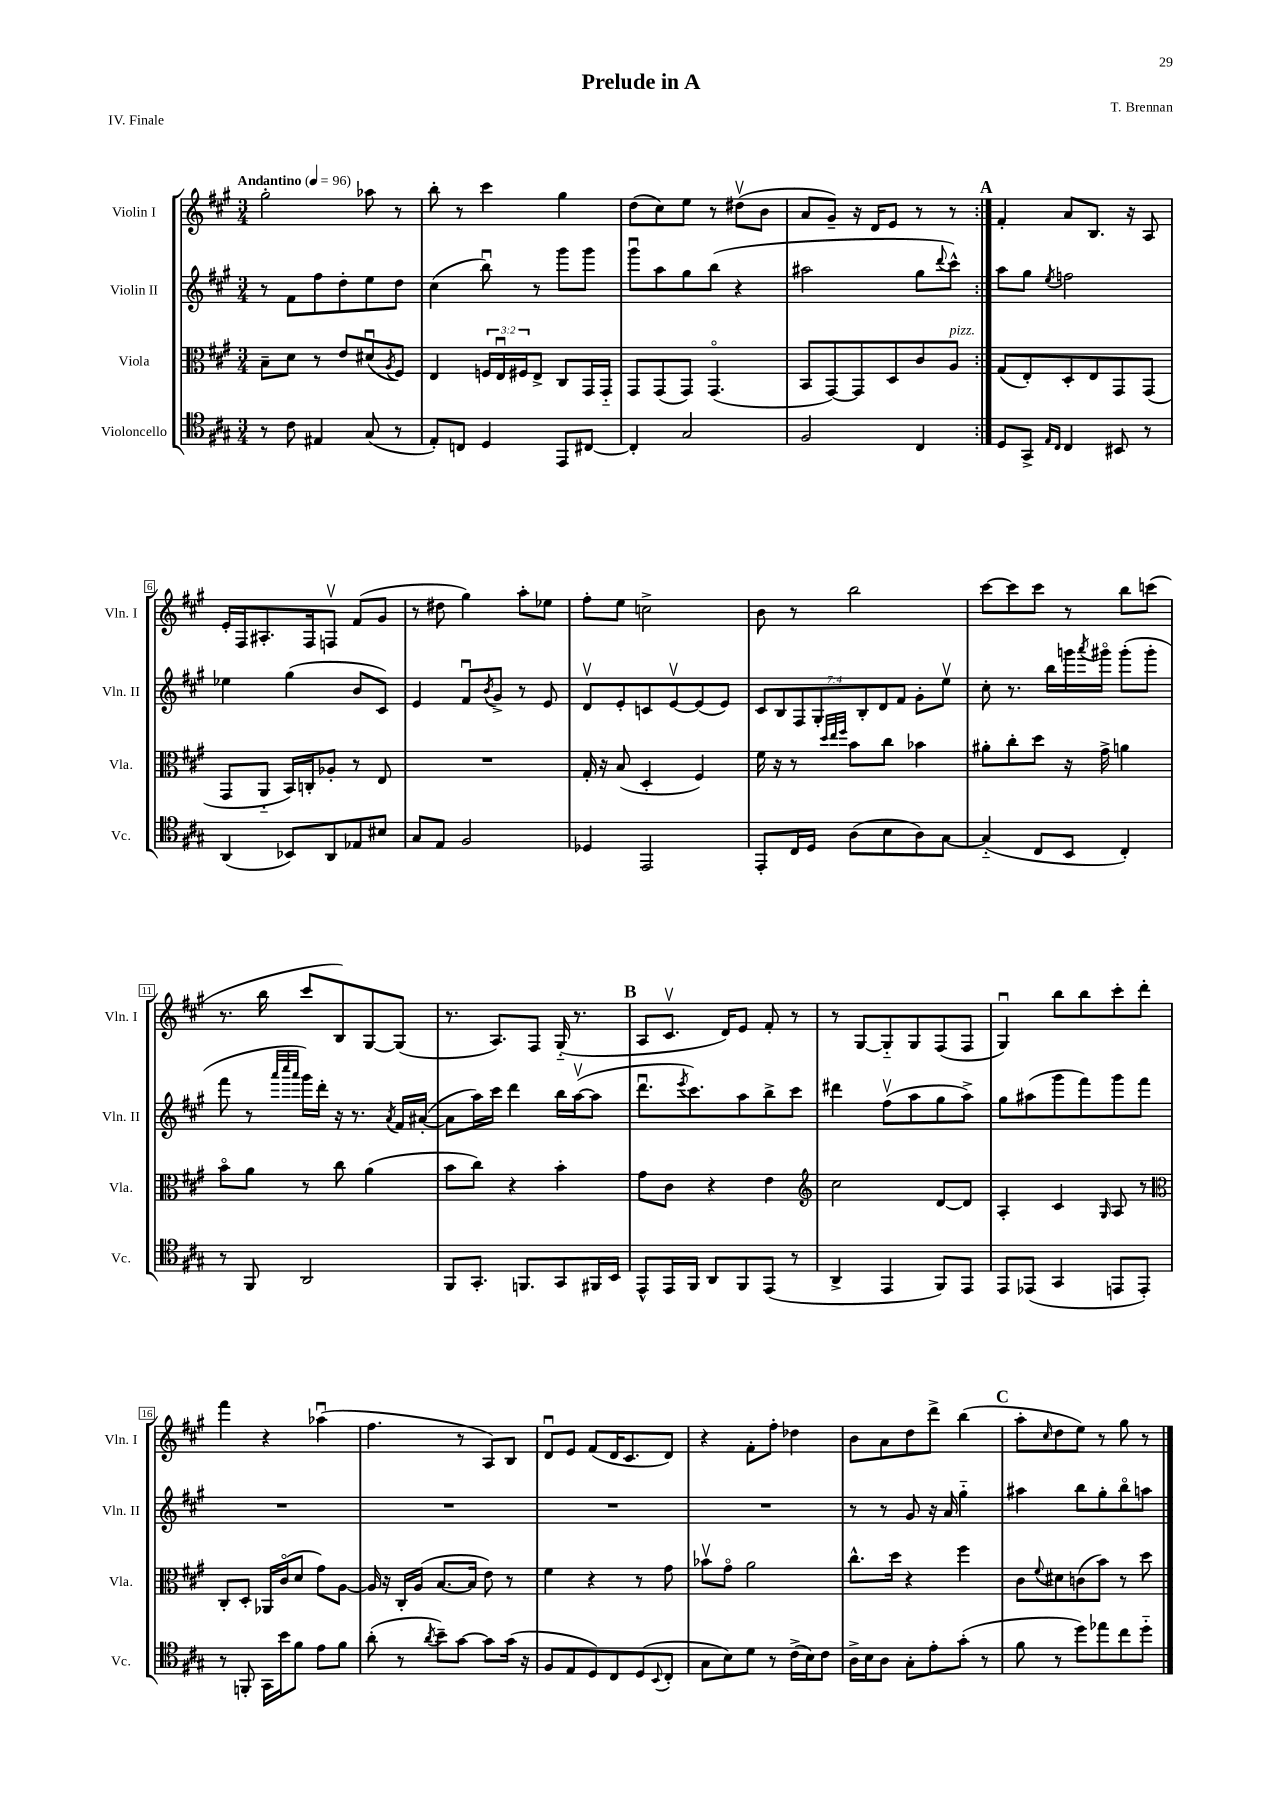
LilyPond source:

\header { title = "Prelude in A" composer = "T. Brennan" piece = "IV. Finale" }
<<
\new StaffGroup <<
\new Staff = "s0" \with { instrumentName = "Violin I" shortInstrumentName = "Vln. I" } {
    \clef treble \key a \major \numericTimeSignature \time 3/4 \tempo "Andantino" 4 = 96
    \repeat volta 2 { gis''2-. aes''8 r8 |
    b''8-. r8 cis'''4 gis''4 |
    d''8( cis''8) e''8 r8 dis''8\upbow( b'8 |
    a'8 gis'8--) r16 d'16 e'8 r8 r8 | }
    \mark \markup { \bold "A" } fis'4-. a'8 b8. r16 a8 |
    e'16-. fis16 ais8.-. fis16 f8\upbow fis'8( gis'8 |
    r8 dis''8 gis''4) a''8-. ees''8 |
    fis''8-. e''8 c''2-> |
    b'8 r8 b''2 |
    cis'''8~ cis'''8 cis'''8 r8 b''8 c'''8( |
    r8. b''16 cis'''8 b8) gis8~ gis8( |
    r8. a8.) fis8 gis16-_( r8. |
    \mark \markup { \bold "B" } a8 cis'8.\upbow d'16) e'8 fis'8-. r8 |
    r8 gis8~ gis8-_ gis8 fis8( fis8 |
    gis4\downbow) b''8 b''8 cis'''8-. d'''8-. |
    fis'''4 r4 aes''4\downbow( |
    fis''4. r8 a8) b8 |
    d'8\downbow e'8 fis'8( d'16 cis'8. d'8) |
    r4 fis'8-. fis''8-. des''4 |
    b'8 a'8 d''8 d'''8-> b''4( |
    \mark \markup { \bold "C" } a''8-. \grace { cis''16 } d''8 e''8) r8 gis''8 r8 \bar "|." |
}
\new Staff = "s1" \with { instrumentName = "Violin II" shortInstrumentName = "Vln. II" } {
    \clef treble \key a \major \numericTimeSignature \time 3/4 \override Staff.TupletNumber.text = #tuplet-number::calc-fraction-text
    \repeat volta 2 { r8 fis'8 fis''8 d''8-. e''8 d''8 |
    cis''4( b''8\downbow) r8 gis'''8 gis'''8 |
    gis'''8\downbow a''8 gis''8 b''8( r4 |
    ais''2 gis''8 \appoggiatura { d'''8 } cis'''8-^) | }
    \mark \markup { \bold "A" } a''8 gis''8 \acciaccatura { e''8 } f''2 |
    ees''4 gis''4( b'8 cis'8) |
    e'4 fis'8\downbow \acciaccatura { b'8 } gis'8-> r8 e'8 |
    d'8\upbow e'8-. c'8 e'8~\upbow e'8( e'8) |
    \tuplet 7/4 { cis'8 b8 fis8 gis8-. b8-. d'8 fis'8 } gis'8-. e''8\upbow |
    cis''8-. r8. b''16 g'''16 \acciaccatura { a'''8 } gis'''16\flageolet gis'''8-.( gis'''8-. |
    fis'''8 r8 \grace { a'''32 cis''''32 a'''32 } gis'''16) d'''16-. r16 r8. \acciaccatura { a'8 } fis'16 ais'16~-.( |
    ais'8 a''16) cis'''16 d'''4 b''16 a''16~\upbow( a''8 |
    \mark \markup { \bold "B" } d'''8.\downbow \acciaccatura { e'''8 } cis'''8.) a''8 b''8-> cis'''8 |
    dis'''4 fis''8\upbow( a''8 gis''8 a''8->) |
    gis''8 ais''8( gis'''8 fis'''8) gis'''8 fis'''8 |
    R2. |
    R2. |
    R2. |
    R2. |
    r8 r8 gis'8 r16 a'16 gis''4-_ |
    \mark \markup { \bold "C" } ais''4 b''8 gis''8-. b''8\flageolet a''8 \bar "|." |
}
\new Staff = "s2" \with { instrumentName = "Viola" shortInstrumentName = "Vla." } {
    \clef alto \key a \major \numericTimeSignature \time 3/4 \override Staff.TupletNumber.text = #tuplet-number::calc-fraction-text
    \repeat volta 2 { b8-- d'8 r8 e'8 dis'8\downbow( \acciaccatura { a8 } fis8) |
    e4 \tuplet 3/2 { f16 e16\downbow fis16 } e8-> cis8 gis,16 gis,16-_ |
    gis,8 gis,8( gis,8) gis,4.\flageolet( |
    b,8 gis,8~) gis,8 d8 cis'8 a8^\markup { \italic "pizz." } | }
    \mark \markup { \bold "A" } gis8( e8-.) d8-. e8 gis,8 gis,8( |
    gis,8 a,8-_ b,16) c16-. aes8-. r8 e8 |
    R2. |
    gis16-. r16 b8( d4-. fis4) |
    fis'16 r16 r8 \grace { d''32 e''32 fis''32 } b'8 cis''8 bes'4 |
    ais'8-. cis''8-. d''8 r16 gis'16-> a'4 |
    b'8\flageolet a'8 r8 cis''8 a'4( |
    b'8 cis''8) r4 b'4-. |
    \mark \markup { \bold "B" } gis'8 cis'8 r4 e'4 |
    \clef treble cis''2 d'8~ d'8 |
    a4-. cis'4 \grace { gis16 } a8 r8 |
    \clef alto cis8-. d8-. aes,16 cis'16\flageolet( d'8 gis'8) a8~ |
    a16 r16 cis16-. a16( b8.~ b16 e'8) r8 |
    fis'4 r4 r8 gis'8 |
    bes'8\upbow gis'8\flageolet a'2 |
    cis''8.-^ d''16 r4 fis''4 |
    \mark \markup { \bold "C" } cis'8 \appoggiatura { fis'8 } dis'8 c'8( b'8) r8 d''8 \bar "|." |
}
\new Staff = "s3" \with { instrumentName = "Violoncello" shortInstrumentName = "Vc." } {
    \clef tenor \key a \major \numericTimeSignature \time 3/4
    \repeat volta 2 { r8 cis'8 eis4 gis8( r8 |
    e8-.) c8 d4 e,8 cis8~ |
    cis4-. gis2 |
    fis2 cis4 | }
    \mark \markup { \bold "A" } d8 gis,8-> \grace { e16 cis16 } cis4 bis,8 r8 |
    a,4( bes,8) a,8 ees8 bis8 |
    gis8 e8 fis2 |
    des4 e,2 |
    e,8-. cis16 d16 a8( b8 a8) gis8~ |
    gis4-_( cis8 b,8 cis4-.) |
    r8 fis,8 a,2 |
    fis,8 gis,8.-. f,8. gis,8 fis,16 b,16 |
    \mark \markup { \bold "B" } e,8-^ e,16 fis,16 a,8 fis,8 e,8( r8 |
    a,4-> e,4 fis,8) e,8 |
    e,8 ees,8( gis,4 e,8 e,8-.) |
    r8 f,8-. gis,16 b'16 fis'8 e'8 fis'8 |
    a'8-.( r8 \acciaccatura { a'8 } b'8--) gis'8~ gis'8 gis'16( r16 |
    fis8 e8 d8) cis8 d8( \appoggiatura { b,8 } cis8-. |
    gis8 b8) d'8 r8 cis'16->( b16) cis'8 |
    a16-> b16 a8 gis8-. e'8-. gis'8-.( r8 |
    \mark \markup { \bold "C" } fis'8 r8 d''8) ees''8 cis''8 d''8-_ \bar "|." |
}
>>
>>
\layout { \context { \Score \override BarNumber.stencil = #(make-stencil-boxer 0.1 0.3 ly:text-interface::print) } }
